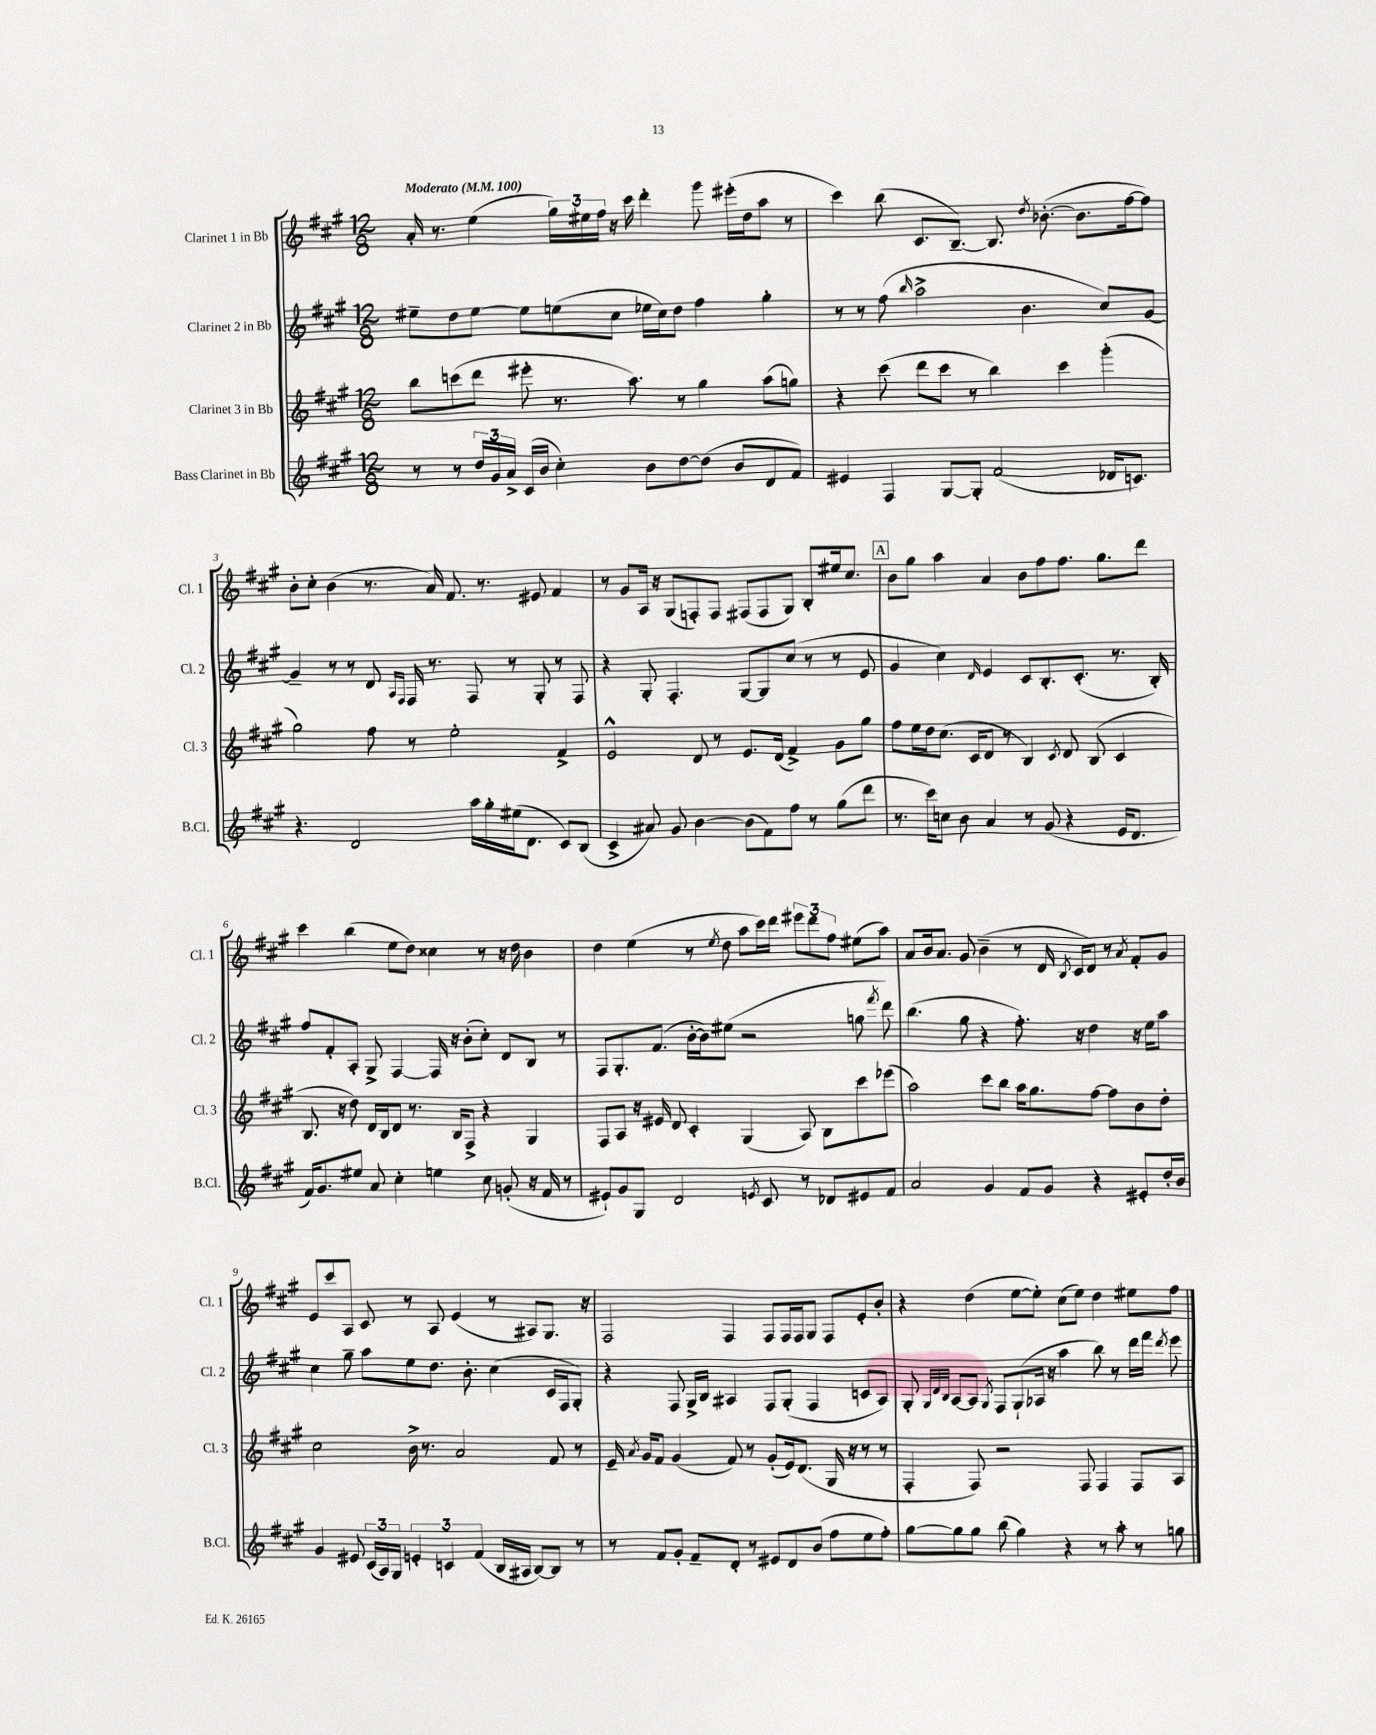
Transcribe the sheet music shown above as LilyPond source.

<<
\new StaffGroup <<
\new Staff = "s0" \with { instrumentName = "Clarinet 1 in Bb" shortInstrumentName = "Cl. 1" } {
    \clef treble \key a \major \numericTimeSignature \time 12/8 \tempo "Moderato" 4 = 100
    \autoBeamOff a'16-. r8. e''4( \tuplet 3/2 { gis''16[) eis''16 fis''16] } r16 cis'''16 d'''4-. gis'''8 eis'''16[-.( d''16 a''8] r8 |
    cis'''4) b''8( cis'8.[ b8.]~--) b8. \acciaccatura { d''8 } bes'8.~-.( bes'8.[ fis''16~ fis''8]) |
    b'8[-. cis''8]-. b'4( r8. a'16) fis'8. r8. eis'8 fis'4 |
    r8 gis'8[ a16] r16 gis8[( f8-.) f8] fis8[( fis8 gis8]) b8[-. eis''16 cis''8.] |
    \mark \markup { \box "A" } b'8[ gis''8] a''4 a'4 b'8[ fis''8 fis''8.] gis''8.[ d'''8] |
    cis'''4 b''4( e''8[ d''8]) cisis''4 r8 r16 d''16 b'4 |
    d''4 e''4( r8 \acciaccatura { e''8 } d''8 a''8[ cis'''16) d'''16] \tuplet 3/2 { eis'''8[ d'''8 fis''8] } eis''8[( a''8]) |
    a'8[ b'16 a'8.] gis'8 b'4--( r8 d'16 \acciaccatura { b8 } cis'16[ d'8]) r8 \acciaccatura { a'8 } fis'8[-. gis'8] |
    e'8[ cis'''8 a8] cis'8 r8 a8 e'4( r8 ais8[) gis8.] r16 |
    fis2 fis4 fis8[ fis16 fis16 gis8] fis8[ e'8-. b'8]-. |
    r4 d''4( e''8[~ e''8]-.) cis''8[( e''8]) d''4 eis''8[ fis''8] \bar "|." |
}
\new Staff = "s1" \with { instrumentName = "Clarinet 2 in Bb" shortInstrumentName = "Cl. 2" } {
    \clef treble \key a \major \numericTimeSignature \time 12/8
    \autoBeamOff eis''8[-- d''8 eis''8]~ eis''8[ e''8( cis''8] ees''16[ cis''16) d''8] fis''4 gis''4-. |
    r8 r8 fis''8( \grace { b''16 } a''2-> b'4. cis''8[) gis'8]~ |
    gis'4-- r8 r8 d'8 \grace { a16[ fis16] } fis16 r8. fis8 r8 gis8-. r8 fis8 |
    r4 gis8-. fis4.-. gis8[~ gis8 cis''8]( r8 r8 e'8 |
    \mark \markup { \box "A" } gis'4 cis''4) \grace { d'16 } e'4 cis'8[ b8.-. cis'8.]-.( r8. b16-.) |
    fis''8[ fis'8-. a8]-. gis8-> fis4~ fis16 r16 b'8[-.( cis''8]-.) d'8[ b8] r8 |
    fis8[ gis8.-. fis'8.]( b'16[~-. b'16) eis''8]( r2 g''8 \acciaccatura { fis'''8 } d'''8) |
    b''4.( gis''8 r4 fis''8.-.) r16 d''4 r16 e''16[ a''8] |
    cis''4 gis''8-- a''8[ e''8 d''8.] b'8.-. cis''4( cis'16[ fis16 gis8]-.) |
    r4 fis8 gis16[-> b16] ais4 fis8[ gis8]-.( fis4 c'8[ ais8]) |
    gis8-. \grace { gis32[ d'32 b32] } a8[~ a8] \acciaccatura { gis8 } fis8[ gis8-!( aes16] r16 a''4 b''8) r8 d'''16[ fis'''16] \acciaccatura { d'''8 } e'''8 \bar "|." |
}
\new Staff = "s2" \with { instrumentName = "Clarinet 3 in Bb" shortInstrumentName = "Cl. 3" } {
    \clef treble \key a \major \numericTimeSignature \time 12/8
    \autoBeamOff b''8[ c'''8( d'''8] eis'''8-. r8. a''8.) r8 gis''4 a''8[( g''8]) |
    r4 cis'''8( d'''8[ cis'''8] r8 b''4) cis'''4 gis'''4-.( |
    gis''2) fis''8 r8 e''2-. fis'4-> |
    e'2-^ d'8 r8 e'8.[ d'16]( fis'4->) gis'8[ gis''8] |
    \mark \markup { \box "A" } fis''8[ e''16 d''16 cis''8.]( cis'16[ d'8] r8 b4) \acciaccatura { cis'8 } d'8 b8( cis'4 |
    b8. r16 d''8) d'16[ b16 d'8] r8. b16[ fis8]-> r4 gis4 |
    fis8[ a8] r16 eis'16 d'8 cis'4-. gis4( a8) b8[ cis'''8 ees'''8]( |
    a''2) cis'''8[ b''8] a''16[ gis''8. fis''8]~ fis''8[ b'8 d''8]-. |
    cis''2 b'16-> r8. a'2 fis'8 r8 |
    e'16-- \acciaccatura { a'8 } gis'16[ fis'8] gis'4( fis'8) r8 gis'8[-.( e'16) d'8.]( gis16 r16 r8 r8 |
    fis4-. fis8) r2 fis8 fis4 fis8[ a8] \bar "|." |
}
\new Staff = "s3" \with { instrumentName = "Bass Clarinet in Bb" shortInstrumentName = "B.Cl." } {
    \clef treble \key a \major \numericTimeSignature \time 12/8
    \autoBeamOff r8 r8 \tuplet 3/2 { d''16[ gis'16 a'16]-> } cis'16[( b'16] cis''4-.) b'8[ d''8~ d''8]( b'8[ d'8 fis'8]) |
    eis'4 fis4 gis8[~ gis8]-. fis'2( des'16[ c'8.]) |
    r4. d'2 a''16[ gis''16-. eis''16( d'8.] cis'8[) b8]( |
    cis'4-> ais'8) gis'8 b'4~ b'8[( fis'8) fis''8] r8 gis''8[( d'''8] |
    \mark \markup { \box "A" } r8. cis'''16[) c''8] b'8 a'4 r8 gis'8( r4 e'16[ d'8.] |
    fis'16[) gis'8. eis''8] a'8 cis''4-. e''4 cis''8 g'8-.( r16 fis'16 r8 |
    eis'8[-!) gis'8 gis8] d'2 \acciaccatura { e'8 } cis'8 r8 des'8[ eis'8 fis'8] |
    a'2 gis'4 fis'8[ gis'8] r4 eis'8[-. d''16-. b'16] |
    gis'4 eis'8 \tuplet 3/2 { cis'16[( a16) gis16] } \tuplet 3/2 { e'4-. c'4 fis'4( } b16[ ais16] b8[~) b8] r8 |
    r8 fis'8[ gis'8]-. fis'8[-- d'8]-. r8 eis'8[ d'8 b'8]( fis''8[ e''8 fis''8]-.) |
    gis''8[~ gis''8 gis''8] b''8( gis''4) r4 r8 a''8-. r8 g''8 \bar "|." |
}
>>
>>
